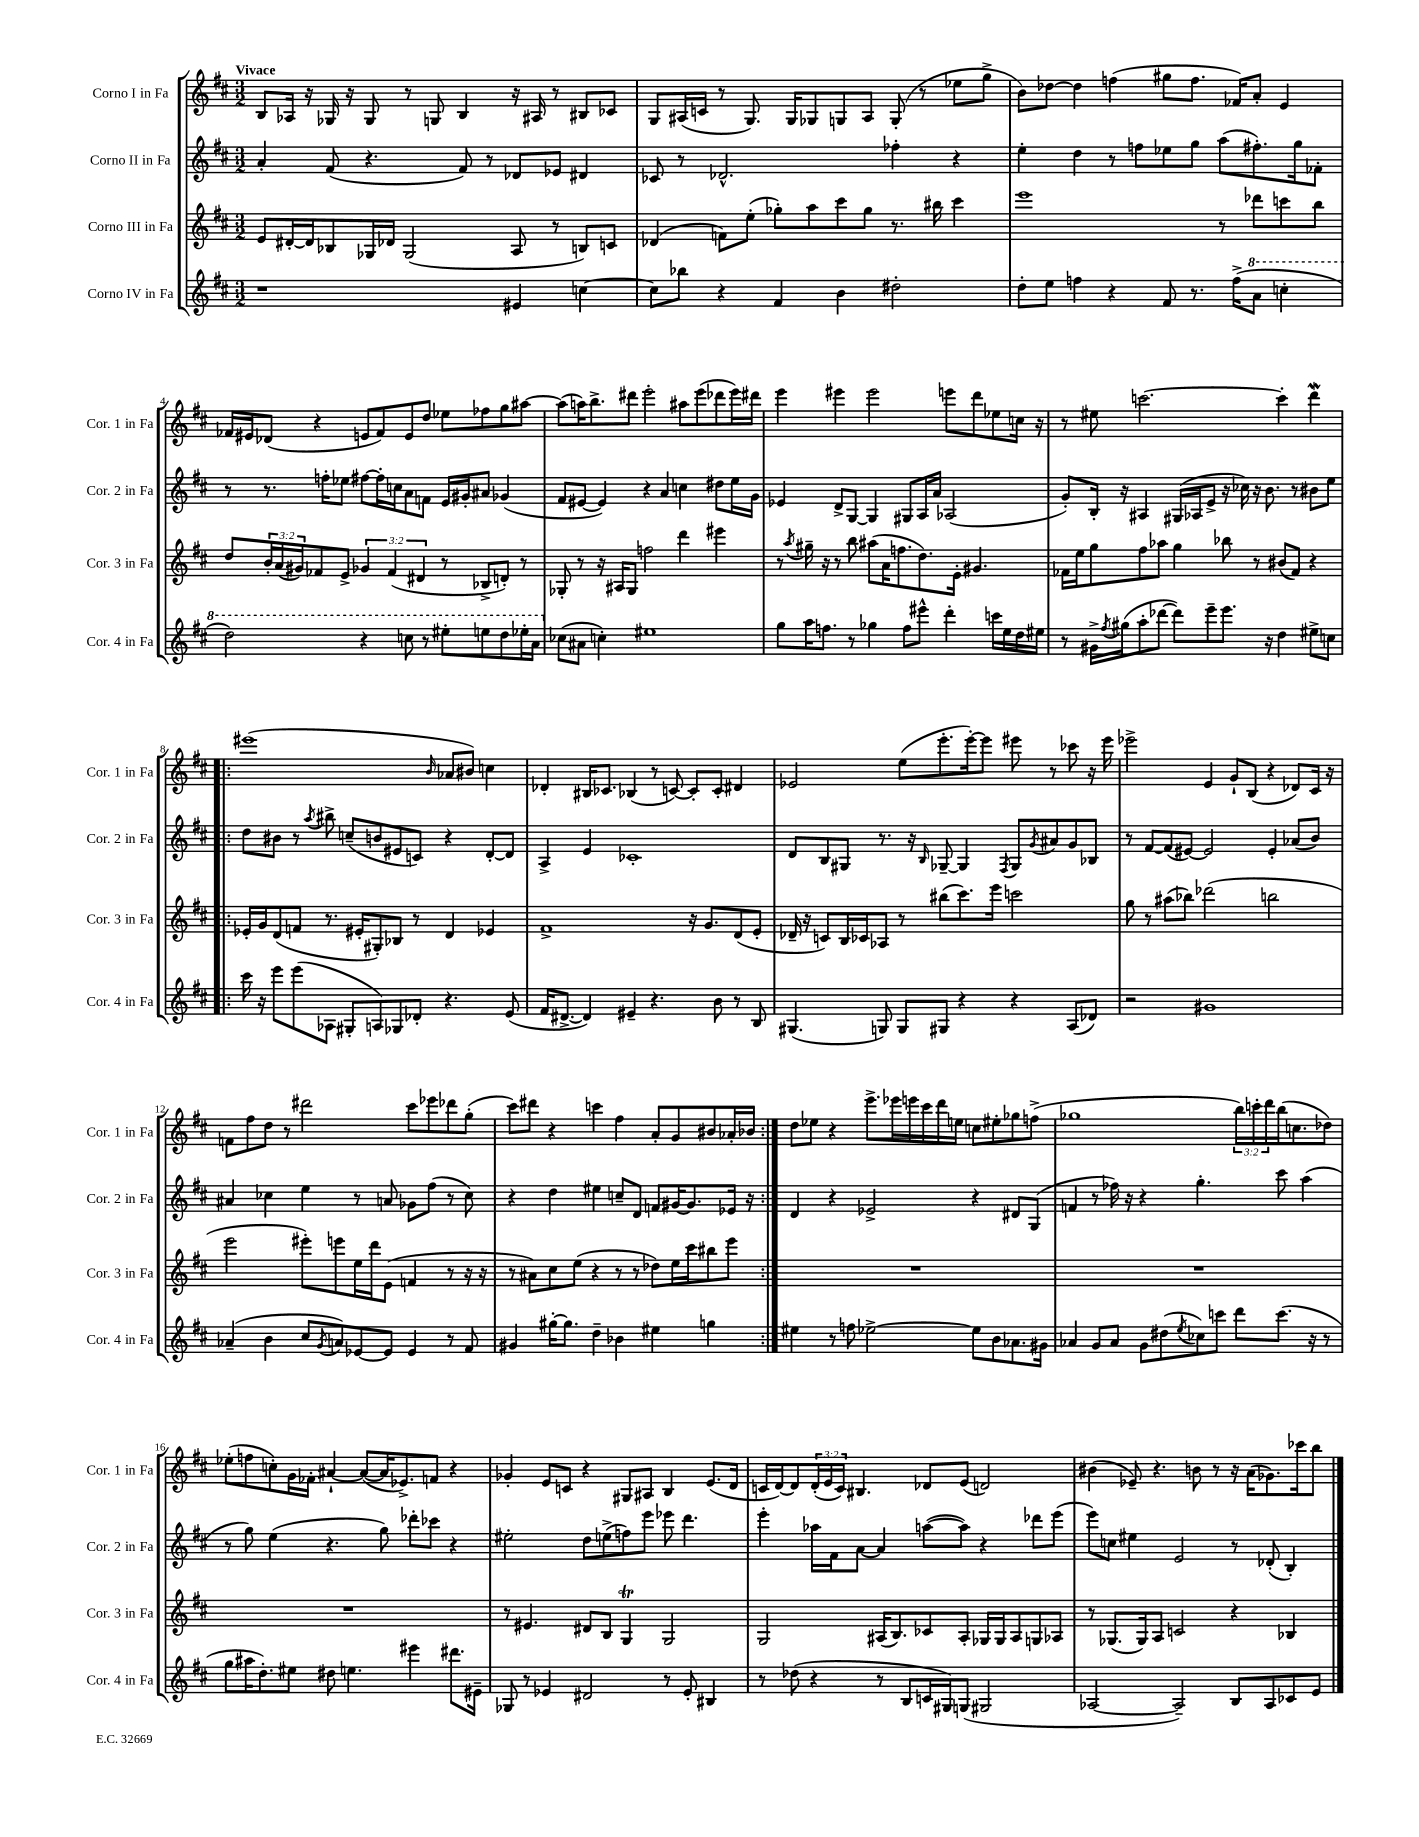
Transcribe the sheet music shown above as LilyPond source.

<<
\new StaffGroup <<
\new Staff = "s0" \with { instrumentName = "Corno I in Fa" shortInstrumentName = "Cor. 1 in Fa" } {
    \clef treble \key d \major \numericTimeSignature \time 3/2 \override Staff.TupletNumber.text = #tuplet-number::calc-fraction-text \tempo "Vivace"
    b8 aes16 r16 ges16 r16 ges8 r8 g8 b4 r16 ais16 r8 bis8 ces'8 |
    g8 ais16( c'16 r8 g8.) g16 ges8 g8 ais8 g8-.( r8 ees''8 g''8-> |
    b'8) des''8~ des''4 f''4( gis''8 f''8. fes'16) a'8-. e'4 |
    fes'16 eis'16 des'8( r4 e'8 fes'8) e'8 d''8 ees''8 fes''8 g''8 ais''8~ |
    ais''8( a''16) b''8.-> dis'''8 e'''2-. ais''8 e'''8( des'''8 e'''16) dis'''16 |
    e'''4 eis'''4 eis'''2 e'''8 d'''8 ees''8 c''16 r16 |
    r8 eis''8 c'''2.~ c'''4-. d'''4\mordent |
    \repeat volta 2 { eis'''1( \grace { b'16 } aes'8 bis'8) c''4 |
    des'4-. bis16 ces'8. bes4( r8 c'8~) c'8-. c'8-. dis'4 |
    ees'2 e''8( e'''8.-. e'''16~-.) e'''8 eis'''8 r8 ces'''8 r16 eis'''16 |
    ees'''2-> e'4 g'8-! b8( r4 des'8) cis'16 r16 |
    f'8 fis''8 d''8 r8 dis'''2 cis'''8 ees'''8 des'''8 g''8-.( |
    cis'''8) dis'''8 r4 c'''4 fis''4 a'8-. g'8 bis'8 aes'16-. bes'16 | }
    d''8 ees''8 r4 e'''8.-> ees'''16 e'''16 cis'''16 d'''16 e''16 c''8 eis''8-. ges''8 f''8->( |
    ges''1 \tuplet 3/2 { b''16) c'''16-. d'''16 } b''16( c''8. des''8) |
    ees''8-.( f''8 c''8-.) g'16 fes'16-. ais'4~-! ais'8~( ais'16 ees'8.->) f'8 r4 |
    ges'4-. e'8 c'8 r4 gis8 ais8 b4 e'8.( d'16 |
    c'16 d'16~) d'8 \tuplet 3/2 { d'16-.( e'16 c'16) } bis4. des'8 e'8( d'2) |
    bis'4( ees'8--) r4. b'8 r8 r16 a'16( ges'8.) ces'''16 b''8 \bar "|." |
}
\new Staff = "s1" \with { instrumentName = "Corno II in Fa" shortInstrumentName = "Cor. 2 in Fa" } {
    \clef treble \key d \major \numericTimeSignature \time 3/2
    a'4-. fis'8( r4. fis'8) r8 des'8 ees'8 dis'4 |
    ces'8 r8 des'2.-^ fes''4-. r4 |
    e''4-. d''4 r8 f''8 ees''8 g''8 a''8( fis''8.-.) g''16 fes'8-. |
    r8 r8. f''16-. ees''8 fis''8~ fis''16-. c''16 a'8 f'8 e'16 gis'16-. ais'8 ges'4( |
    fis'8 eis'8~ eis'4) r4 a'4 c''4 dis''8 e''16 g'16 |
    ees'4 d'8-> g8~ g4 gis8 a16 a'16 aes2( |
    g'8-.) b16-. r16 ais4 gis16( aes16 e'8-> r16 ces''16) r16 b'8. r8 bis'8 e''8 |
    \repeat volta 2 { d''8 bis'8 r8 \acciaccatura { a''8 } bis''8-> c''8--( b'8 eis'8 c'8) r4 d'8~-. d'8 |
    a4-> e'4 ces'1-. |
    d'8 b8 gis8 r8. r16 \grace { b16 } ges8~-- ges4 \acciaccatura { fis8 } ges8 \acciaccatura { g'8 } ais'8 g'8 bes8 |
    r8 fis'8~ fis'8( eis'8~) eis'2 eis'4-. aes'8( b'8) |
    ais'4 ces''4 e''4 r8 a'8 ges'8 fis''8( r8 ces''8) |
    r4 d''4 eis''4 c''8-- d'8 f'8 gis'16~ gis'8. ees'16 r16 | }
    d'4 r4 ees'2-> r4 dis'8 g8( |
    f'4 r8 fes''16) r16 r4 g''4.-. cis'''8 a''4( |
    r8 g''8) e''4( r4. g''8) des'''8-. ces'''8 r4 |
    eis''2-. d''8 e''8->( f''8) e'''8 ees'''8 d'''4. |
    e'''4-. aes''16 fis'16 a'8~ a'4 a''8~( a''8) r4 des'''8 e'''8( |
    e'''8) c''8 eis''4 e'2 r8 des'8-.( b4-.) \bar "|." |
}
\new Staff = "s2" \with { instrumentName = "Corno III in Fa" shortInstrumentName = "Cor. 3 in Fa" } {
    \clef treble \key d \major \numericTimeSignature \time 3/2 \override Staff.TupletNumber.text = #tuplet-number::calc-fraction-text
    e'8 dis'16~-. dis'16 bes8 ges16 des'16 ges2( a8 r8 b8) c'8 |
    des'4( f'8) e''8-.( ges''8-.) a''8 cis'''8 ges''8 r8. bis''16 cis'''4 |
    e'''1 r8 des'''8 c'''8 b''8 |
    d''8 \tuplet 3/2 { b'16-. a'16( gis'16) } fes'8 e'8-> \tuplet 3/2 { ges'4 fes'4( dis'4 } r8 bes8-> d'8-.) r8 |
    ges8-. r8 r16 ais16 ges8 f''2 d'''4 eis'''4 |
    r8 \acciaccatura { a''8 } gis''16-- r16 r8 b''8 ais''8( a'16 f''8. d''8.) e'16-. gis'4. |
    fes'16 e''16 g''8 fis''8 aes''8 g''4 bes''8 r8 bis'8( fes'8) r4 |
    \repeat volta 2 { ees'16-. g'16 d'8( f'8 r8. eis'16-. gis8-.) bes8 r8 d'4 ees'4 |
    fis'1-> r16 g'8. d'8( e'8-. |
    des'16-- r16 c'8) b16 ces'16 aes8 r8 bis''8( cis'''8.) e'''16 c'''2 |
    g''8 r8 ais''8( bes''8) des'''2( b''2 |
    e'''2 eis'''8-.) e'''8 e''16 d'''16 e'8( f'4 r8 r16 r16 |
    r8 ais'8) cis''8 e''8( r4 r8 r8 des''8) e''16 cis'''16 bis''8 e'''8 | }
    R1. |
    R1. |
    R1. |
    r8 eis'4. dis'8 b8 g4\trill g2 |
    g2 ais16( b8.) ces'8 ais8-. ges16 ges16 ais8 g8 aes8 |
    r8 ges8.( ges16) a8 c'2 r4 bes4 \bar "|." |
}
\new Staff = "s3" \with { instrumentName = "Corno IV in Fa" shortInstrumentName = "Cor. 4 in Fa" } {
    \clef treble \key d \major \numericTimeSignature \time 3/2
    r1 eis'4 c''4~ |
    c''8 bes''8 r4 fis'4 b'4 dis''2-. |
    d''8-. e''8 f''4 r4 fis'8 r8. f''16->( \ottava #1 a''8 c'''4-. |
    d'''2) r4 c'''8 r8 eis'''8-. e'''8 d'''8 ees'''16-. a''16 \ottava #0 |
    ces''8( ais'8 c''4-.) eis''1 |
    g''8 a''16 f''8. r8 ges''4 f''8 eis'''8-^ d'''4-. c'''16 e''16 d''16 eis''16 |
    r8 gis'16-> \acciaccatura { fis''8 } gis''16( a''8-. des'''8~ des'''8) e'''8-- e'''8. r16 d''4 eis''8-> c''8 |
    \repeat volta 2 { cis'''16 r16 e'''8 e'''8( aes8 gis8-. a8) ges8 des'8-. r4. e'8( |
    fis'16 dis'8.~-> dis'4) eis'4-- r4. b'8 r8 b8 |
    gis4.( g8) g8 gis8 r4 r4 a8( des'8) |
    r2 gis'1 |
    aes'4--( b'4 cis''8 \acciaccatura { g'8 } a'8) ees'8~ ees'8 ees'4 r8 fis'8 |
    gis'4 gis''16~-. gis''8. d''4-- bes'4 eis''4 g''4 | }
    eis''4 r8 f''8 ees''2~-> ees''8 b'8 aes'8. gis'16 |
    aes'4 g'8 aes'8 g'8 dis''8( \acciaccatura { e''8 } ces''8) c'''8 d'''8 c'''8.( r16 r8 |
    g''8 ais''16 d''8.-.) eis''8 dis''8 e''4. eis'''4 dis'''8. eis'16-- |
    ges8 r8 ees'4 dis'2 r8 ees'8-. bis4 |
    r8 des''8( r4 r8 b8 c'16 gis16) g8( gis2 |
    aes2~ aes2--) b8 aes8 ces'8 e'8 \bar "|." |
}
>>
>>
